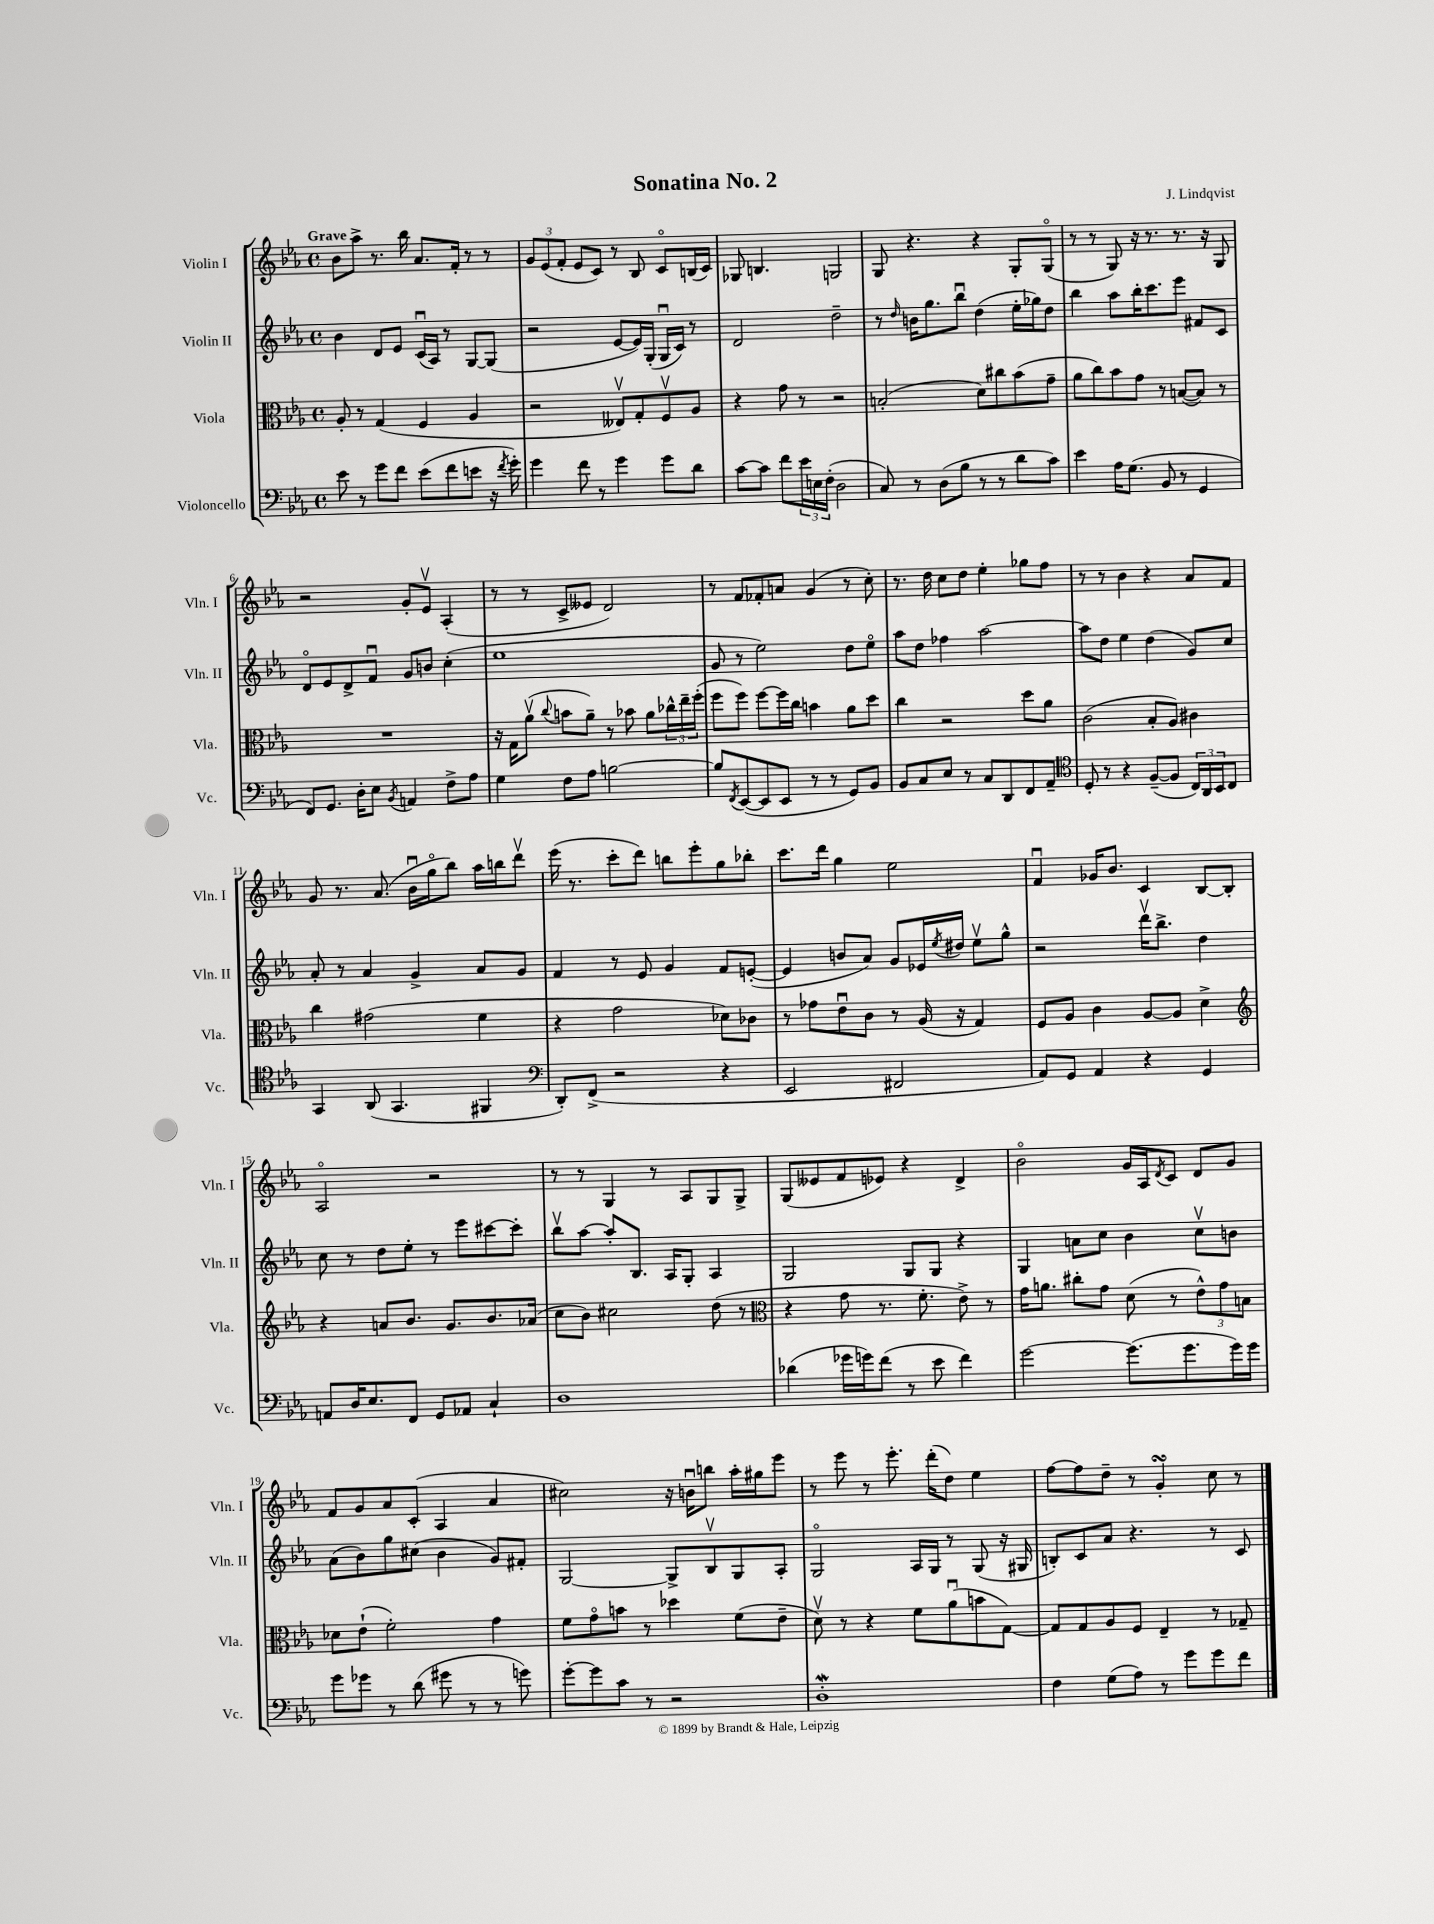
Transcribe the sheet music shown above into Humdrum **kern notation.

**kern	**kern	**kern	**kern
*staff4	*staff3	*staff2	*staff1
*clefF4	*clefC3	*clefG2	*clefG2
*k[b-e-a-]	*k[b-e-a-]	*k[b-e-a-]	*k[b-e-a-]
*M4/4	*M4/4	*M4/4	*M4/4
*met(c)	*met(c)	*met(c)	*met(c)
8e-\	8A-'/	4b-\	8b-\L
8r	8r	.	8aa-^\J
8g\L	(4G/	8d/L	8.r
8f\J	.	8e-/J	.
.	.	.	16bb-\
(8e-\L	4F/	(16cu/LL	8.a-/L
.	.	16A-/JJ)	.
8f\	.	8r	.
.	.	.	16f'/Jk
8e\J	4A-/	[8G/L	8r
16r	.	(8G/]J	8r
8qf/	.	.	.
16g'\)	.	.	.
=	=	=	=
4g\	2r	2r	12g/L
.	.	.	(12e-/
.	.	.	12f'/J
8f\	.	.	8e-/L
8r	.	.	8c/J)
4g\	8E--v/L)	[8e-/L	8r
.	8G'/	16e-/]L)	8B-/
.	.	(16G'/JJ	.
8g\L	8Fv/	16Gu/LL	8co/L
.	.	16c/JJ)	.
8d\J	8A-/J	8r	(16B/L
.	.	.	16c/JJ)
=	=	=	=
[8c\L	4r	2d/	8G-/
8c\]J	.	.	4.B/
8f\L	8g\	.	.
24e-\L	8r	.	.
24E\	.	.	.
(24F'\JJ	.	.	.
2D\	2r	2dd~\	2G/
=	=	=	=
8C/)	(2B'/	8r	8G/
.	.	16qqdd/	.
8r	.	16b\LK	4.r
.	.	8.gg\	.
(8D\L	.	.	.
8B-\J	.	8bb-u\J	.
8r	8d\L)	(4dd\	4r
8r	8cc#\	.	.
8d\L	(8b-\	16ee-'\LL	8G'/L
.	.	16gg-\J)	.
8c\J)	8g~\J	8dd\J	(8Go/J
=	=	=	=
4e-\	8a-\L	4bb-\	8r
.	8cc\)	.	8r
16A-\LK	8b-\	8aa-\L	8G/)
(8.G\J	.	.	.
.	8g\J	16bb-'\K	16r
.	.	8.ccc\	8.r
8BB-/	8r	.	.
8r	([8B/L	8eee-\J	8.r
4GG/	8B/]J)	8f#/L	.
.	.	.	16r
.	8r	8c/J	8G/
=	=	=	=
8FF/L)	1r	8do/L	2r
8.GG/J	.	8e-/	.
.	.	8d^/	.
16D'\LK	.	.	.
8E-\J	.	8fu/J	.
8qBB-/	.	.	.
4AA/	.	8g/L	8g'/L
.	.	8b/J	8e-v/J
8F^\L	.	(4cc'\	(4A-'/
8A-\J	.	.	.
=	=	=	=
4G\	16r	1ee-	8r
.	16G\LK	.	.
.	(8a-v\J	.	8r
.	8qqcc/	.	.
8F\L	8b\L	.	8c^/L
8A-\J	8a-~\J)	.	8e--/J
[2B\	8r	.	2d/)
.	8b-\	.	.
.	8a-\L	.	.
.	24cc-^^\L	.	.
.	24ee-~\	.	.
.	(24ff'\JJ	.	.
=	=	=	=
8B/]L	8ff\L	8g/	8r
8qFF/	.	.	.
([8EE-/	8ff\J)	8r	8f/L
8EE-/]	[8ff\L	2ee-\)	8f-'/
8EE-/J	16ff\]L	.	8a/J
.	16cc\JJ	.	.
8r	4b\	.	(4g/
8r	.	.	.
8GG/L)	8a-\L	8dd\L	8r
8BB-/J	8dd\J	8ee-o\J	8cc'\)
=	=	=	=
8BB-/L	4cc\	8aa-\L	8.r
8C/	.	8dd\J	.
.	.	.	16dd\
8E-/J	2r	4ff-\	8cc\L
8r	.	.	8dd\J
8C/L	.	[2aa-\	4ee-'\
8DD/	.	.	.
8FF/	8dd\L	.	8gg-\L
8AA-~/J	8a-\J	.	8ff\J
=	=	=	=
*clefC4	*	*	*
8D'/	(2c\	8aa-\]L	8r
8r	.	8dd\J	8r
4r	.	4ee-\	4b-\
([8F~/L	8B-'/L	(4dd\	4r
8F/]J	8A-/J)	.	.
24C/LL)	4c#\	8g/L)	8a-/L
24AA-/	.	.	.
24BB-/J	.	.	.
8C/J	.	8cc/J	8f/J
=	=	=	=
4GG/	4cc\	8a-'/	8g/
.	.	8r	8.r
(8AA-/	(2g#\	4a-/	.
.	.	.	(8.a-/
4.GG/	.	.	.
.	.	4g^/	16b-u\LL
.	.	.	16ggo\J
.	.	.	8bb-\J)
4FF#/	4f\	8a-/L	16aa-\LL
.	.	.	16bb\J
.	.	8g/J	8dddv\J
=	=	=	=
*clefF4	*	*	*
8DD'/L)	4r	4f/	(16eee-\
.	.	.	8.r
(8FF^/J	.	.	.
2r	2g\	8r	8ccc'\L
.	.	8e-/	8ddd\J)
.	.	4g/	8bb\L
.	.	.	8eee-'\
4r	8d-\L)	8f/L	8gg\
.	8c-\J	([8e'/J	8bb-'\J
=	=	=	=
2EE-/	8r	4e/]	8.ccc\L
.	8g-\L	.	.
.	.	.	16ddd\Jk
.	8e-u\	8b/L	4gg\
.	8c\J	8a-/J)	.
2FF#/	8r	8g/L	2ee-\
.	(16A-/	16e-/L	.
.	.	8qee-/	.
.	16r	16dd#/JJ	.
.	4G/)	8ee-v\L	.
.	.	8gg^^\J	.
=	=	=	=
8AA-/L)	8F/L	2r	4fu/
8GG/J	8A-/J	.	.
4AA-/	4c\	.	16g-/LK
.	.	.	8.b-/J
4r	[8A-/L	16dddv\LK	4c/
.	.	8.bb-^\J	.
.	8A-/]J	.	.
4GG/	4d^\	4dd\	[8B-/L
.	.	.	8B-'/]J
=	=	=	=
*	*clefG2	*	*
8AA/L	4r	8cc\	2A-o/
16D/K	.	8r	.
8.E-/	.	.	.
.	8a/L	8dd\L	.
8FF/J	8.b-/J	8ee-'\J	.
8GG/L	.	8r	2r
.	8.g/L	.	.
8AA-/J	.	8eee-\L	.
4C`/	8.b-/	[8ccc#\	.
.	.	8ccc#'\]J	.
.	(16a-/Jk	.	.
=	=	=	=
1D	8cc\L	8bb-v\L	8r
.	8b-\J)	[8aa-\J	8r
.	2cc#\	8aa-'/]L	4G/
.	.	8.B-/J	.
.	.	.	8r
.	.	16A-/LK	.
.	.	8G'/J	8A-/L
.	(8dd\	4A-/	8G/
.	8r	.	8G^/J
=	=	=	=
*	*clefC3	*	*
(4d-\	4r	2G/	(8G/L
.	.	.	8e--/
16g-\LL	8g\	.	8f/
16g\J)	.	.	.
(8f\J	8.r	.	8e-/J)
8r	.	8G/L	4r
.	8.f'\	.	.
8e-\	.	8G/J	.
4f\)	8e-^\)	4r	4d^/
.	8r	.	.
=	=	=	=
[2g\	16g\LK	4G/	2b-o\
.	8.a\J	.	.
.	8cc#'\L	8a\L	.
.	8g\J	8cc\J	.
(8.g\]L	(8d\	4b-\	16g/LL
.	.	.	16A-/J
.	.	.	8qd/
.	8r	.	8c/J
8.g\	.	.	.
.	12e-^^\L)	8ccv\L	8d/L
.	12g\	.	.
16g\L)	.	8b\J	8g/J
.	12B\J	.	.
16g\JJ	.	.	.
=	=	=	=
8g\L	8d-\L	(8a-\L	8f/L
8g-\J	(8e-`\J	8b-\)	8g/
8r	2f'\)	8gg\	8a-/
(8d\	.	(8cc#\J	(8c'/J
8g#\	.	4b-\	4A-/
8r	.	.	.
8r	4g\	8g/L)	4a-/
8g\)	.	8f#'/J	.
=	=	=	=
[8g'\L	8f\L	[2G/	2cc#\)
8g\]	8go\	.	.
8c\J	8b\J	.	.
8r	8r	.	.
2r	4dd-\	8G^/]L	16r
.	.	.	16bu\LK
.	.	8B-v/	8bb\J
.	(8f\L	8G/	16aa-'\LL
.	.	.	16gg#\J
.	8e-~\J	8A-'/J	8eee-\J
=	=	=	=
1D'	8dv\)	2Go/	8r
.	8r	.	8eee-\
.	4r	.	8r
.	.	.	8.eee-'\
.	8f\L	16A-/LL	.
.	.	16G/JJ	(16ddd'\LK
.	(8a-u\	8r	8dd\J)
.	8b\	(8G/	4ee-\
.	[8G\J)	16r	.
.	.	16G#/	.
=	=	=	=
4F\	8G/]L	8B'/L)	[8ff\L
.	8G/	8c/	8ff\]
(8G\L	8A-/	8a-/J	8dd~\J
8A-\J)	8F/J	4.r	8r
8r	4E-~/	.	4g'/
8g\L	.	.	.
8g\	8r	8r	8cc\
8f\J	8G-~/	8c/	8r
==	==	==	==
*-	*-	*-	*-
